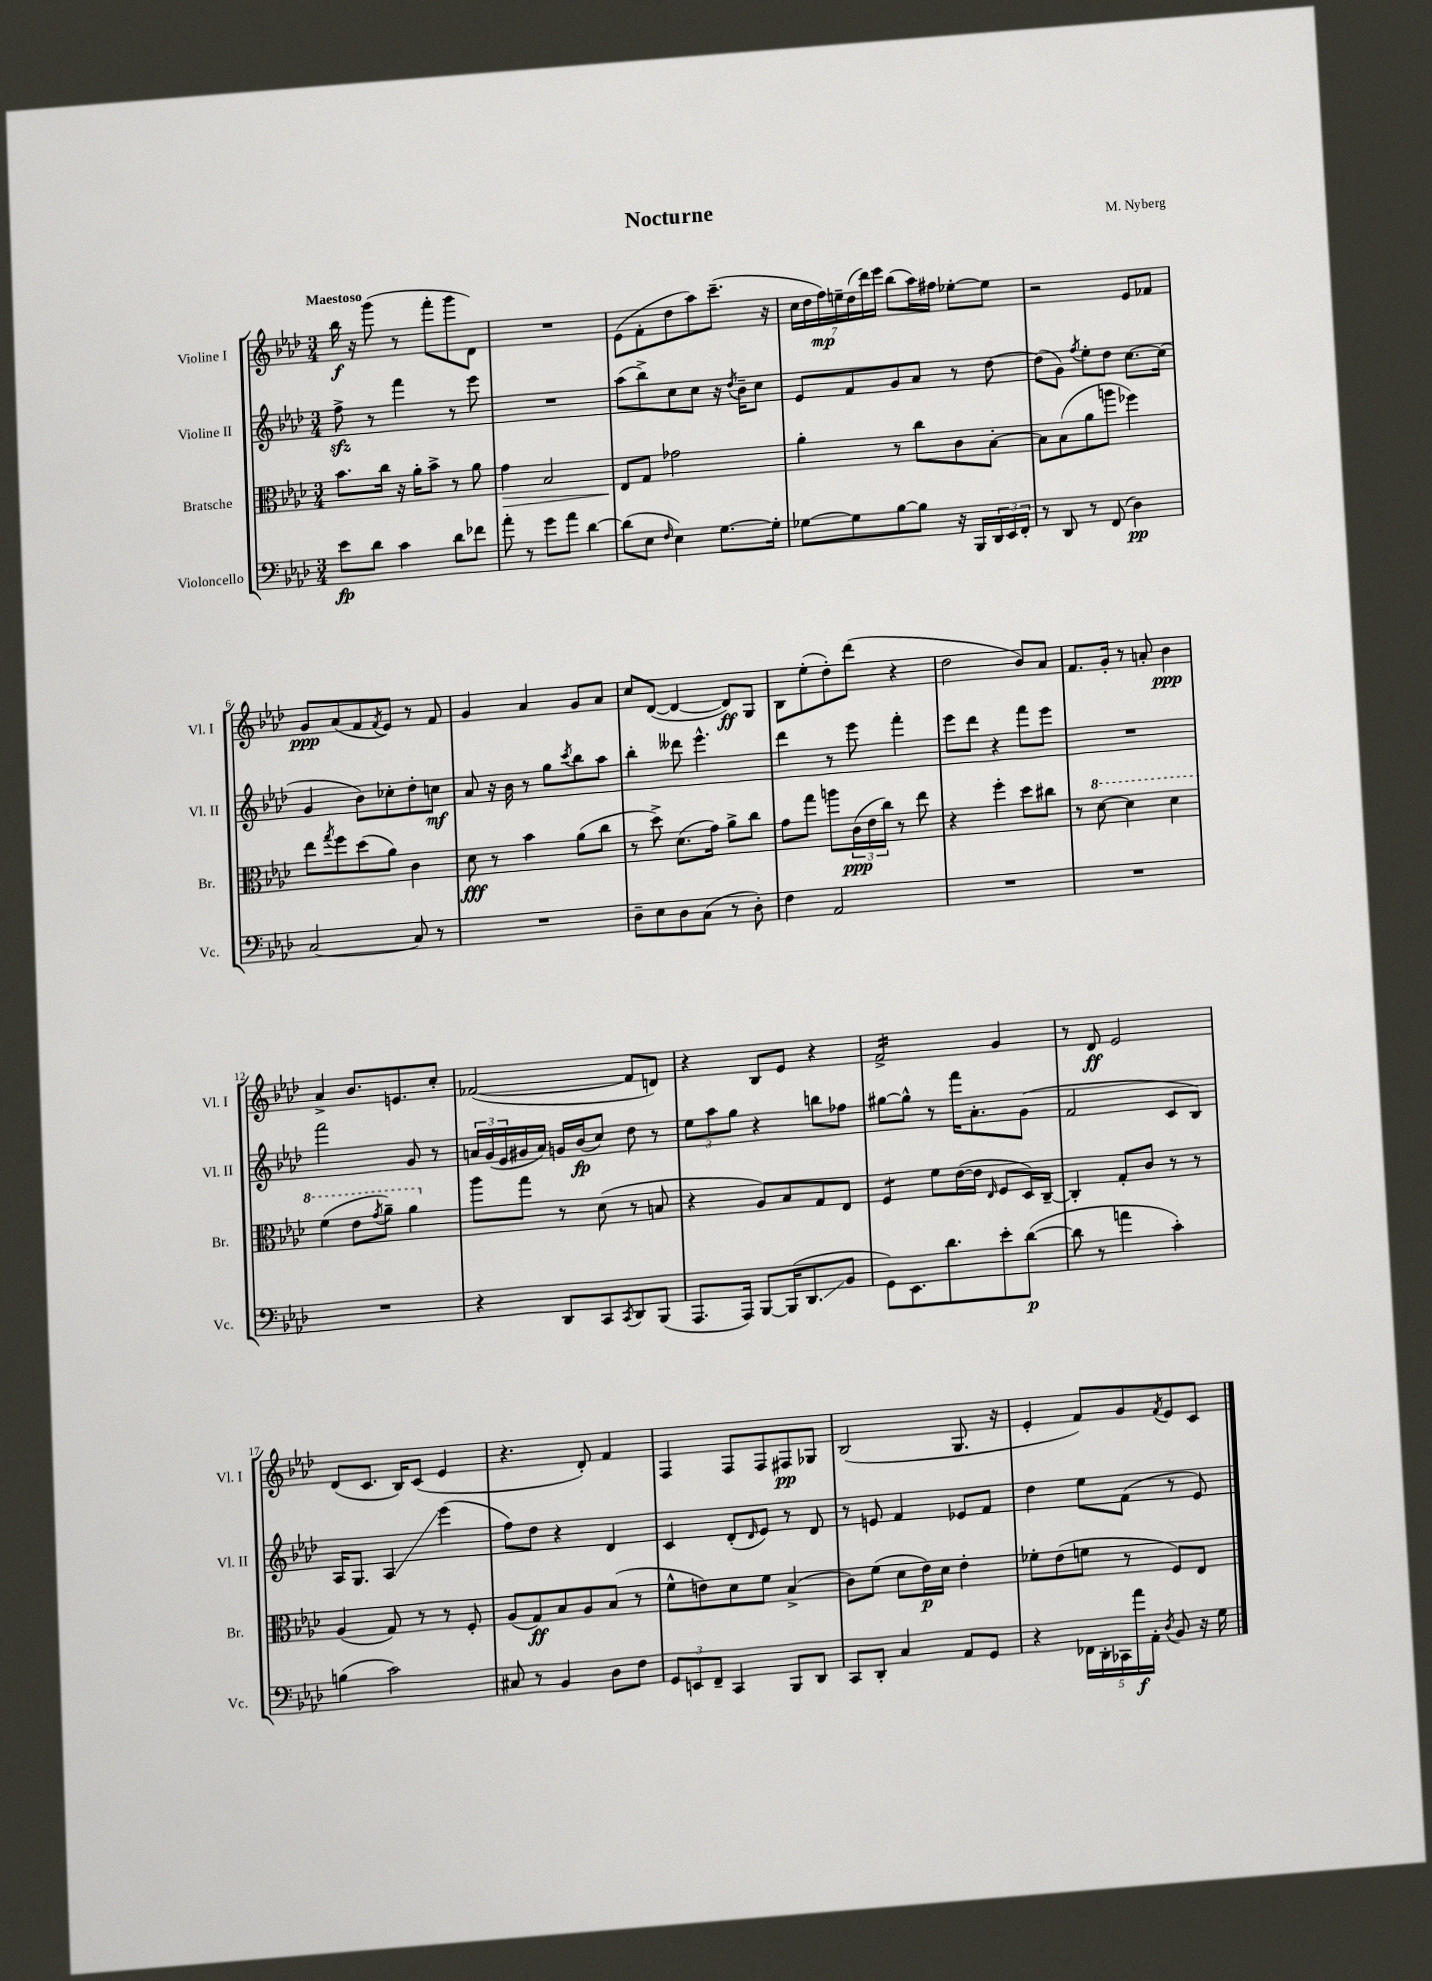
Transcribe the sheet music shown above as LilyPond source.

\header { title = "Nocturne" composer = "M. Nyberg" }
<<
\new StaffGroup <<
\new Staff = "s0" \with { instrumentName = "Violine I" shortInstrumentName = "Vl. I" } {
    \clef treble \key aes \major \numericTimeSignature \time 3/4 \tempo "Maestoso"
    bes''16\f r16 g'''8( r8 f'''8-. g'''8 des'8) |
    R2. |
    ees'8( f'8-. des''8 aes''8) c'''8.--( r16 |
    \tuplet 7/4 { c''16 des''16 f''16\mp) e''16-- des''16( des'''16) ees'''16 } bes''8( aes''16) fis''16 ees''8~-. ees''8 |
    r2 ees'8 fes'8 |
    g'8\ppp aes'8( f'8 \acciaccatura { f'8 } ees'8) r8 f'8 |
    g'4 aes'4 g'8 aes'8 |
    c''8 des'8~( des'4~ des'8\ff) g8 |
    bes8 ees''8-.( des''8-.) des'''8( r4 |
    des''2 bes'8) aes'8 |
    f'8. g'16-. r8 a'8-. bes'4\ppp |
    aes'4-> bes'8. e'8. c''8-. |
    fes'2~( fes'8 d'8) |
    r4 bes8 ees'8 r4 |
    f'2:16-> g'4 |
    r8 des'8\ff ees'2 |
    des'8( c'8. bes16) c'8( ees'4 |
    r4. des'8-.) f'4 |
    f4 f8 f8 fis8\pp ges8 |
    bes2( g8. r16 |
    ees'4-. f'8) g'8 \acciaccatura { f'8 } ees'8 c'8 \bar "|." |
}
\new Staff = "s1" \with { instrumentName = "Violine II" shortInstrumentName = "Vl. II" } {
    \clef treble \key aes \major \numericTimeSignature \time 3/4
    f''8->\sfz r8 f'''4 r8 ees'''8 |
    R2. |
    aes''8( bes''8->) c''8 c''8 r16 \acciaccatura { des''8 } bes'16-- c''8 |
    ees'8 f'8 g'8 aes'8 r8 des''8~ |
    des''8( g'8) \acciaccatura { f''8 } ees''8-. des''8 c''8.~ c''16( |
    g'4 bes'8) ces''8-. des''8-. c''8\mf |
    aes'8 r16 bes'16 r8 g''8 \acciaccatura { c'''8 } bes''8 aes''8 |
    bes''4-. deses'''8 ees'''4.-^ |
    des'''4 r8 ees'''8 f'''4-. |
    ees'''8 des'''8 r4 f'''8 ees'''8 |
    R2. |
    f'''2 g'8 r8 |
    \tuplet 3/2 { a'16 g'16( ees'16 } gis'16 a'16) g'16 bes'16\fp( c''8) des''8 r8 |
    \tuplet 3/2 { ees''8 aes''8 g''8 } r4 b''8 fes''8 |
    gis''8~ gis''8-^ r8 f'''16 aes'8.-. g'8( |
    f'2 c'8 bes8) |
    aes16 g8. aes4\glissando ees'''4( |
    f''8) des''8 r4 des'4 |
    c'4 des'8-.( \grace { des'16 } ees'8) r8 des'8 |
    r8 e'8 f'4 ees'8 f'8 |
    des''4 ees''8 f'8( r8 ees'8) \bar "|." |
}
\new Staff = "s2" \with { instrumentName = "Bratsche" shortInstrumentName = "Br." } {
    \clef alto \key aes \major \numericTimeSignature \time 3/4
    bes'8. c''16 r16 aes'16-. bes'8-> r8 aes'8 |
    g'4\> bes2 |
    ees8\! g8 ges'2 |
    aes'4-. r8 c''8 c'8 bes8~-. |
    bes8 bes8( aes'8 a''8 fes''4) |
    ees''8 \acciaccatura { g''8 } f''8 des''8( aes'8) c'4 |
    des'8\fff r8 bes'4 aes'8( c''8 |
    r8 des''8->) des'8.( g'16) aes'8-> c''8 |
    g'8 g''8 a''8 \tuplet 3/2 { c'16\ppp( ees'16 c''16) } r8 ees''8 |
    r4 f''4-. des''8 cis''8 |
    r8 \ottava #1 des''8~ des''4 des''4 |
    f''4( ees''8 \acciaccatura { g''8 } aes''8--) aes''4 \ottava #0 |
    aes''8 g''8 r8 des'8( r8 b8 |
    r4 aes8) bes8 g8 ees8 |
    f4:8 f'8 ees'16~( ees'16 \grace { ees16 } f8 des16) c16~-- |
    c4-. g8-. c'8 r8 r8 |
    aes4( g8) r8 r8 f8-. |
    aes8( g8\ff) bes8 aes8 bes8( r8 |
    f'8-^ e'8) des'8 f'8 bes4->( |
    c'8) f'8( des'8 ees'16\p) des'16 ees'4-. |
    fes'8-. ees'8( f'8 r8 f8) ees8 \bar "|." |
}
\new Staff = "s3" \with { instrumentName = "Violoncello" shortInstrumentName = "Vc." } {
    \clef bass \key aes \major \numericTimeSignature \time 3/4
    ees'8\fp des'8 c'4 des'8 fes'8 |
    aes'8-. r8 g'8 aes'8 des'4~ |
    des'8( ees8 \grace { f16 } ees4) g8.~ g16-. |
    ges8~ ges8 bes8~ bes8 r16 bes,,16 \tuplet 3/2 { des,16 ees,16 f,16-. } |
    r8 des,8 r8 f,8( des4\pp) |
    c2~ c8 r8 |
    R2. |
    des8-- ees8 des8 c8( r8 des8-.) |
    f4 aes,2 |
    R2. |
    R2. |
    R2. |
    r4 des,8 c,8 \acciaccatura { c,8 } des,8 bes,,8( |
    aes,,8. aes,,16) bes,,8~ bes,,16( des,8.\glissando bes,8 |
    g,8) ees,8. des'8. ees'8-. des'8~\p( |
    des'8 r8 a'4 c'4-.) |
    b4( c'2) |
    cis8 r8 bes,4 des8 f8 |
    \tuplet 3/2 { g,8 e,8 f,8-- } c,4 bes,,8 des,8 |
    c,8 des,8-. c4 aes,8 g,8 |
    r4 \tuplet 5/4 { fes,16 des,16-. ces,16 aes'16\f aes,16-. } \acciaccatura { des8 } bes,8 r16 g16 \bar "|." |
}
>>
>>
